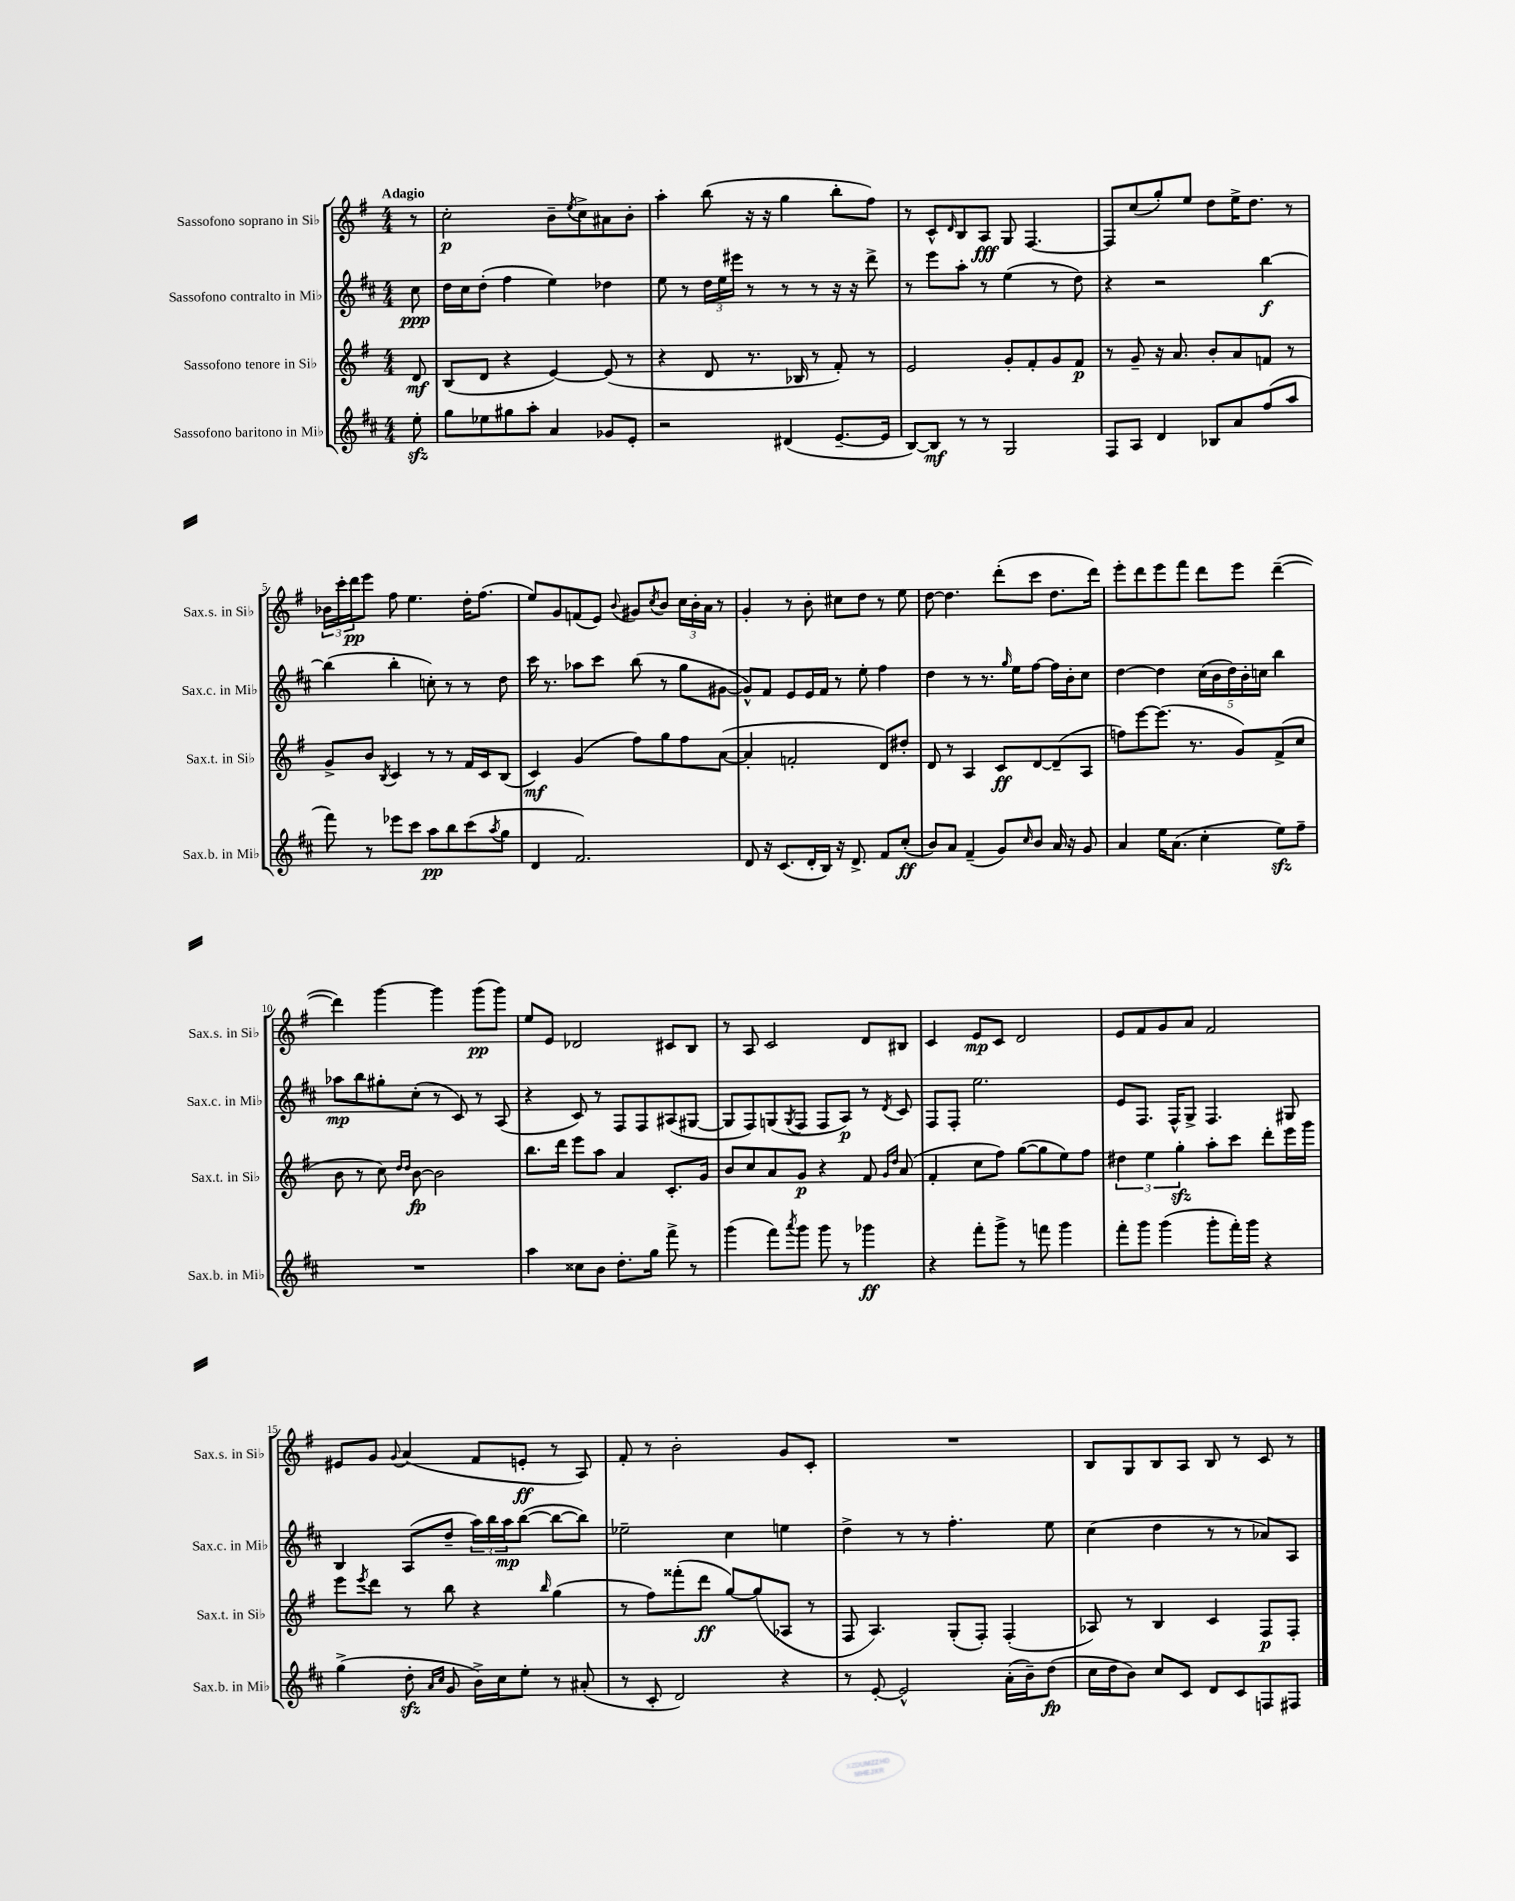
<<
\new StaffGroup <<
\new Staff = "s0" \with { instrumentName = "Sassofono soprano in Sib" shortInstrumentName = "Sax.s. in Sib" } {
    \clef treble \key g \major \numericTimeSignature \time 4/4 \partial 8 \tempo "Adagio"
    r8 |
    c''2-.\p b'8-- \acciaccatura { e''8 } c''8-> ais'8 b'8-. |
    a''4-. b''8( r16 r16 g''4 b''8-. fis''8) |
    r8 c'8-^ \grace { d'16 } b8 a8\fff g8 fis4.~ |
    fis8 c''8( g''8-.) e''8 d''8 e''16-> d''8. r8 |
    \tuplet 3/2 { bes'16 c'''16-. d'''16\pp } e'''8 fis''8 e''4. d''16-. fis''8.( |
    e''8) g'8 f'8( e'8) \appoggiatura { b'8 } gis'8 \acciaccatura { c''8 } b'8 \tuplet 3/2 { c''16 b'16-. a'16 } r8 |
    g'4-. r8 b'8-. cis''8 d''8 r8 e''8 |
    d''8~ d''4. d'''8-.( c'''8 d''8. d'''16) |
    e'''8-. d'''8 e'''8 fis'''8 d'''8 e'''8 d'''4~--( |
    d'''4) g'''4~ g'''4 g'''8\pp( g'''8) |
    e''8 e'8 des'2 cis'8 b8 |
    r8 a8 c'2 d'8 bis8 |
    c'4 e'8\mp c'8 d'2 |
    e'8 fis'8 g'8 a'8 fis'2 |
    eis'8 g'8 \appoggiatura { g'8 } a'4( fis'8 e'8-.\ff r8 a8) |
    fis'8-. r8 b'2-. g'8 c'8-. |
    R1 |
    b8 g8 b8 a8 b8 r8 c'8 r8 \bar "|." |
}
\new Staff = "s1" \with { instrumentName = "Sassofono contralto in Mib" shortInstrumentName = "Sax.c. in Mib" } {
    \clef treble \key d \major \numericTimeSignature \time 4/4 \partial 8
    cis''8\ppp |
    d''16 cis''16 d''8-.( fis''4 e''4) des''4 |
    e''8 r8 \tuplet 3/2 { d''16 e''16 eis'''16 } r8 r8 r8 r16 r16 d'''8-> |
    r8 e'''8 a''8-. r8 e''4( r8 d''8) |
    r4 r2 b''4~\f |
    b''4( b''4-. c''8-.) r8 r8 d''8 |
    cis'''16 r8. aes''8 cis'''8 b''8( r8 g''8 gis'8~ |
    gis'8-^) fis'8 e'8 e'16 fis'16 r8 e''8-. fis''4 |
    d''4 r8 r8. \grace { g''16 } e''16 fis''8~ fis''16 b'16-. cis''8 |
    d''4~ d''4 \tuplet 5/4 { cis''16( b'16 d''16) b'16-. c''16 } b''4 |
    aes''8\mp b''8 gis''8-. cis''8-.( r8 cis'8) r8 a8( |
    r4 cis'8) r8 fis8 fis8 ais8( gis8~ |
    gis8 fis8) g8( \acciaccatura { g8 } fis8 fis8 a8\p) r8 \acciaccatura { d'8 } cis'8 |
    fis8 fis8-. e''2. |
    e'8 fis8. fis16-^ g8-> fis4. gis8 |
    b4 a8( d''8-- \tuplet 3/2 { a''16) b''16 a''16\mp } b''8~( b''8~ b''8) |
    ees''2-- cis''4 e''4 |
    d''4-> r8 r8 fis''4.-. e''8 |
    cis''4( d''4 r8 r8 aes'8) a8 \bar "|." |
}
\new Staff = "s2" \with { instrumentName = "Sassofono tenore in Sib" shortInstrumentName = "Sax.t. in Sib" } {
    \clef treble \key g \major \numericTimeSignature \time 4/4 \partial 8
    d'8\mf |
    b8( d'8 r4 e'4~) e'8( r8 |
    r4 d'8 r8. bes16 r8 fis'8-.) r8 |
    e'2 g'8-. fis'8-. g'8 fis'8\p |
    r8 g'8-- r16 a'8. b'8-. a'8 f'8 r8 |
    g'8-> b'8 \acciaccatura { b8 } c'4 r8 r8 fis'16 c'16 b8( |
    c'4\mf) g'4( fis''8) g''8 fis''8 a'8~( |
    a'4-. f'2-. d'8) dis''8-. |
    d'8 r8 a4 c'8\ff d'8~ d'8--( a8 |
    f''8) e'''8~ e'''8.( r8. g'8) fis'8->( c''8 |
    b'8 r8 c''8) \grace { d''16 d''16 } b'8~\fp b'2 |
    b''8. d'''16 e'''8 a''8 a'4 c'8.-. g'16 |
    b'8 c''8 a'8 g'8\p r4 fis'8 \grace { g'16 d''16 } a'8( |
    fis'4-. c''8 fis''8) g''8~( g''8 e''8) fis''8 |
    \tuplet 3/2 { dis''4 e''4 g''4-.\sfz } a''8-. c'''8 d'''8-. e'''16 g'''16 |
    e'''8 \acciaccatura { e'''8 } d'''8 r8 b''8 r4 \grace { b''16 } g''4( |
    r8 fis''8) fisis'''8-.( d'''8\ff g''8~) g''8( aes8 r8 |
    fis8 a4.) g8-.( fis8-.) fis4-.( |
    aes8) r8 b4 c'4 fis8\p fis8-. \bar "|." |
}
\new Staff = "s3" \with { instrumentName = "Sassofono baritono in Mib" shortInstrumentName = "Sax.b. in Mib" } {
    \clef treble \key d \major \numericTimeSignature \time 4/4 \partial 8
    e''8-.\sfz |
    g''8 ees''8 gis''8 a''8-. a'4 ges'8 e'8-. |
    r2 dis'4( e'8.~-- e'16 |
    b8~) b8\mf r8 r8 g2 |
    fis8 a8 d'4 bes8 a'8 fis''8( a''8 |
    fis'''8) r8 ees'''8 cis'''8 a''8\pp b''8 cis'''8( \acciaccatura { a''8 } g''8 |
    d'4 fis'2.) |
    d'8 r16 cis'8.( d'16-. b16) r16 d'8.-> fis'8 cis''8-.\ff( |
    b'8) a'8 fis'4--( g'8) \grace { cis''16 } b'8 a'16 r16 g'8 |
    a'4 e''16 a'8.( cis''4-. e''8\sfz) fis''8-- |
    R1 |
    a''4 cisis''8 b'8 d''8.-. g''16 fis'''8-> r8 |
    g'''4( fis'''8) \acciaccatura { a'''8 } g'''8 g'''8 r8 ges'''4\ff |
    r4 fis'''8-. g'''8-> r8 f'''8 g'''4 |
    fis'''8-. g'''8 g'''4( g'''8-. fis'''16-.) g'''16 r4 |
    g''4->( d''8-.\sfz \grace { a'16 cis''16 } g'8 b'16->) cis''16 e''8-. r8 ais'8-.( |
    r8 cis'8-. d'2) r4 |
    r8 e'8~-. e'2-^ a'16-.( b'16--) d''8\fp( |
    cis''16 d''16 b'8) cis''8 cis'8 d'8 cis'8 f8 fis8 \bar "|." |
}
>>
>>
